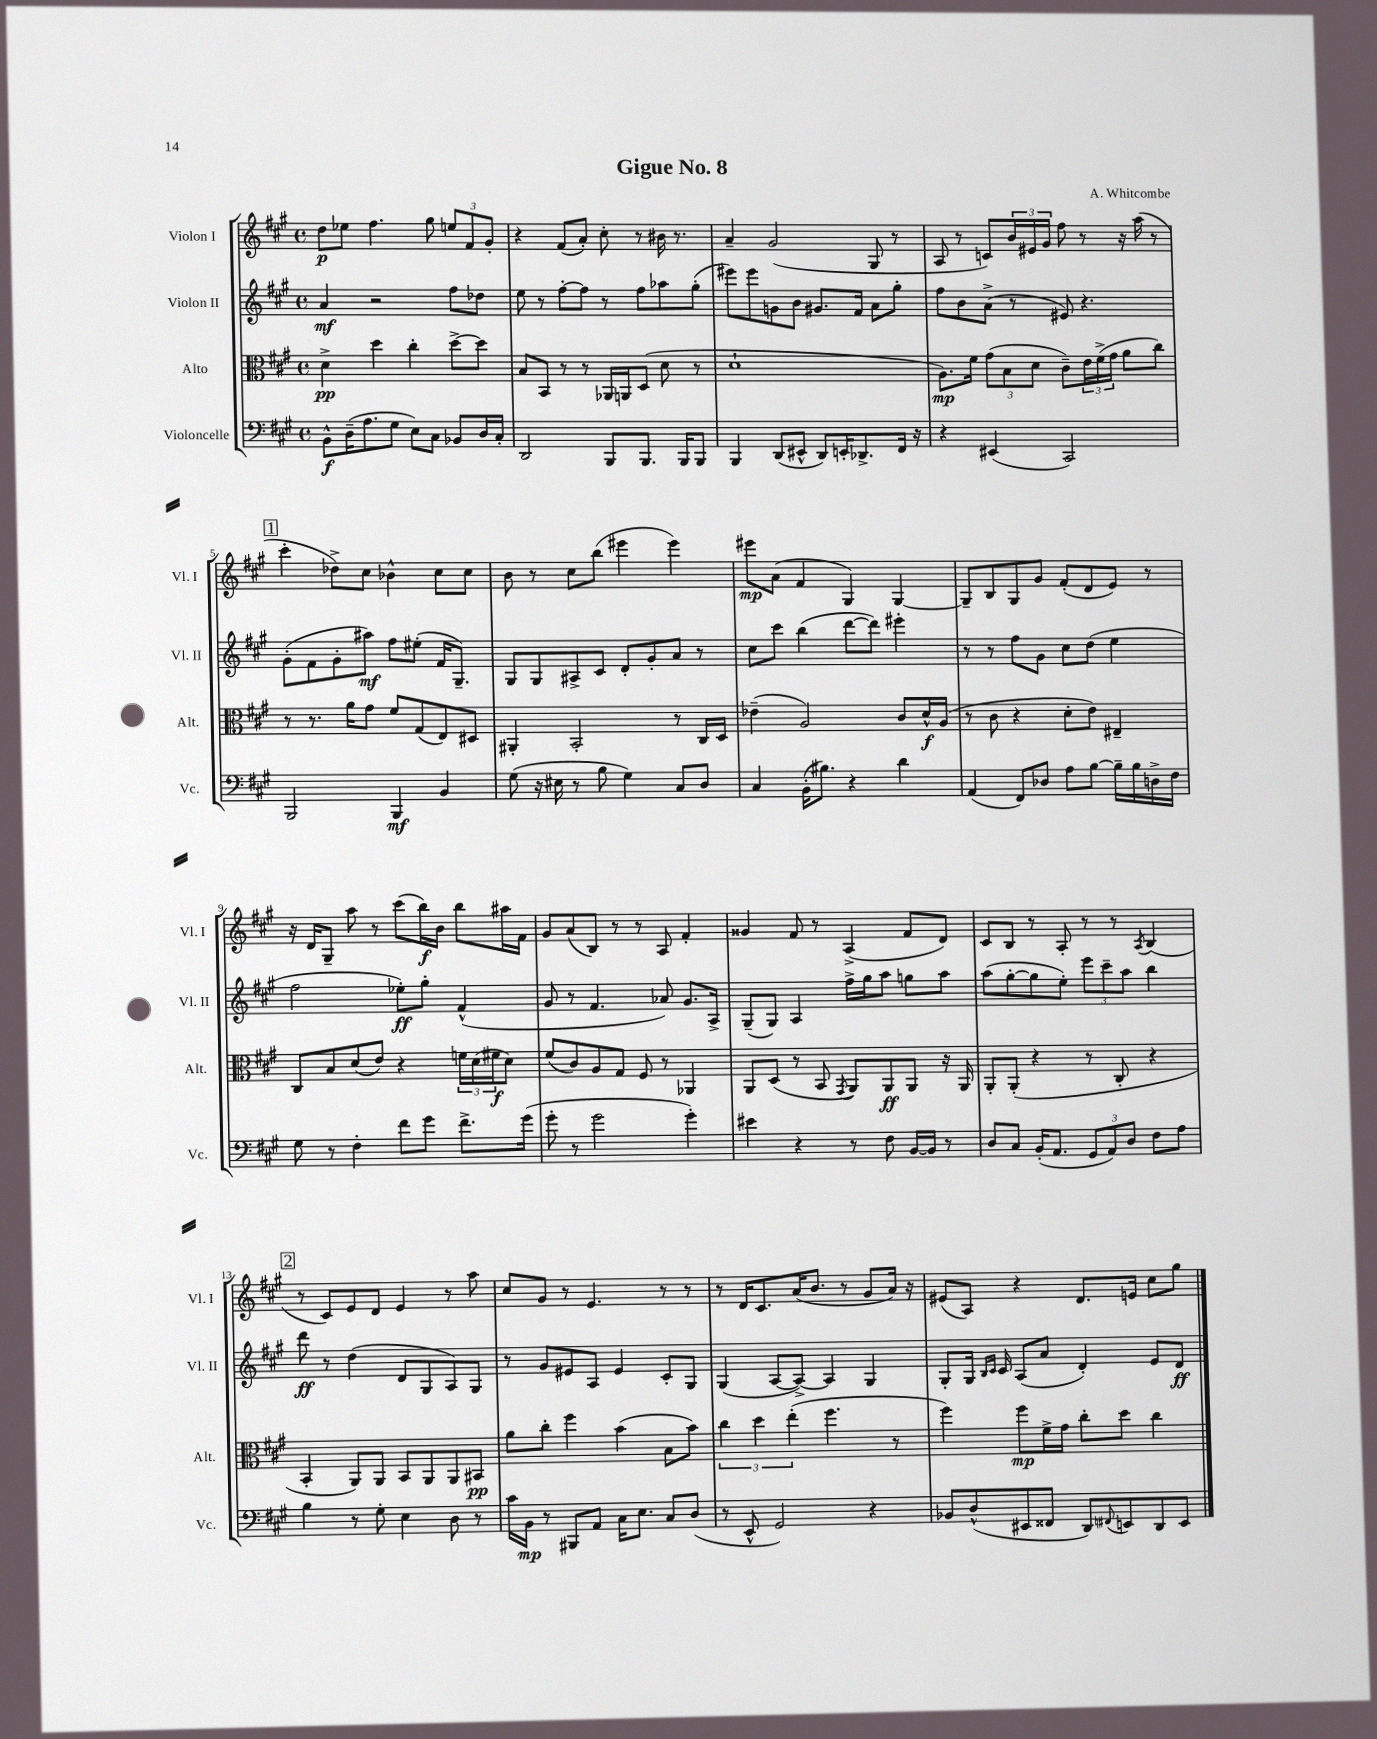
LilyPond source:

\header { title = "Gigue No. 8" composer = "A. Whitcombe" }
<<
\new StaffGroup <<
\new Staff = "s0" \with { instrumentName = "Violon I" shortInstrumentName = "Vl. I" } {
    \clef treble \key a \major \defaultTimeSignature \time 4/4
    d''8\p ees''8 fis''4. gis''8 \tuplet 3/2 { e''8 fis'8 gis'8-. } |
    r4 fis'8( a'8-.) cis''8-. r8 bis'16 r8. |
    a'4-- gis'2( gis8 r8 |
    a8 r8 c'8) \tuplet 3/2 { b'16 eis'16 gis'16 } fis''8 r8 r16 a''16( r8 |
    \mark \markup { \box "1" } cis'''4-. des''8->) cis''8 bes'4-^ cis''8 cis''8 |
    b'8 r8 cis''8 b''8( eis'''4 eis'''4) |
    eis'''8\mp a'8( fis'4 gis4) gis4~ |
    gis8-- b8 gis8 gis'8 fis'8-.( d'8 e'8) r8 |
    r16 d'16 gis8-- a''8 r8 cis'''8( b''16\f) b'16 b''8 ais''16 fis'16 |
    gis'8 a'8( b8) r8 r8 a8 fis'4-. |
    gisis'4 fis'8 r8 a4->( fis'8 d'8) |
    cis'8 b8 r8 a8-. r8 r8 \acciaccatura { a8 } b4( |
    \mark \markup { \box "2" } r8 cis'8) e'8 d'8 e'4 r8 a''8 |
    cis''8 gis'8 r8 e'4. r8 r8 |
    r8 d'16 cis'8. a'16( b'8. r8 gis'8 a'16) r16 |
    eis'8( a8) r4 d'8. e'16 cis''8 gis''8 \bar "|." |
}
\new Staff = "s1" \with { instrumentName = "Violon II" shortInstrumentName = "Vl. II" } {
    \clef treble \key a \major \defaultTimeSignature \time 4/4
    a'4\mf r2 fis''8 des''8 |
    e''8 r8 fis''8~-. fis''8 r8 fis''8 aes''8 gis''8-.( |
    eis'''8) eis'''8 g'8 b'8 gis'8. fis'16 a'8 gis''8-. |
    fis''8 b'8 a'8->( r8 eis'8) r4. |
    \mark \markup { \box "1" } gis'8-.( fis'8 gis'8-. ais''8\mf) fis''8 eis''8-.( fis'16 gis8.--) |
    gis8 gis8 ais8-> cis'8 d'8-. gis'8-. a'8 r8 |
    cis''8 cis'''8 b''4( d'''8~ d'''8) eis'''4-. |
    r8 r8 fis''8 gis'8 cis''8 d''8( e''4 |
    fis''2 ees''8-.\ff) gis''8-. fis'4-^( |
    gis'8 r8 fis'4. aes'8) gis'8. a16-> |
    gis8--( gis8) a4 fis''16-> gis''16 a''8 g''8 a''8 |
    a''8( gis''8~-. gis''8 e''8-.) \tuplet 3/2 { e'''8 cis'''8-- a''8 } b''4 |
    \mark \markup { \box "2" } d'''8\ff r8 d''4( d'8 gis8 a8) gis8 |
    r8 gis'8 eis'8 a8 eis'4 cis'8-. gis8 |
    gis4( a8~ a8~->) a4 gis4 |
    gis8-. gis16 \grace { b16 cis'16 } cis'16 a8( a'8 d'4-.) e'8 d'8\ff \bar "|." |
}
\new Staff = "s2" \with { instrumentName = "Alto" shortInstrumentName = "Alt." } {
    \clef alto \key a \major \defaultTimeSignature \time 4/4
    d'4->\pp d''4 cis''4-. d''8~-> d''8 |
    b8 b,8 r8 r8 aes,16 a,16 d8( d'8 r8 |
    d'1-! |
    a8.\mp) fis'16 \tuplet 3/2 { gis'8( b8 d'8 } cis'8--) \tuplet 3/2 { e'16 fis'16->( gis'16 } a'8 cis''8) |
    \mark \markup { \box "1" } r8 r8. a'16 gis'8 fis'8 gis8( e8) dis8 |
    ais,4-. b,2-. r8 cis16 d16 |
    ees'4--( a2) cis'8 d'16-^\f a16( |
    r8 cis'8 r4 d'8-. e'8) eis4-- |
    cis8 b8 d'8( e'8) r4 \tuplet 3/2 { f'16 d'16( fis'16\f } d'8) |
    fis'8( cis'8) a8 gis8 fis8 r8 aes,4 |
    a,8 d8( r8 b,8 \acciaccatura { gis,8 } a,8) a,8\ff a,8 r16 a,16 |
    a,8-. a,8-.( r4 r8 cis8-. r4 |
    \mark \markup { \box "2" } b,4-. a,8) a,8 b,8 a,8 a,8 bis,8\pp |
    a'8 cis''8-. fis''4 b'4( b8 b'8) |
    \tuplet 3/2 { cis''4 d''4 e''4-.( } fis''4. r8 |
    fis''4) fis''8\mp fis'16-> gis'16 cis''8-. d''8 cis''4 \bar "|." |
}
\new Staff = "s3" \with { instrumentName = "Violoncelle" shortInstrumentName = "Vc." } {
    \clef bass \key a \major \defaultTimeSignature \time 4/4
    b,8-^\f d16--( a8. gis8 e8) cis8 bes,8 d16 cis16-. |
    d,2 b,,8 b,,8. b,,16 b,,8 |
    b,,4 d,8( eis,8-^ d,8) e,16-. des,8.-> fis,16 r16 |
    r4 eis,4( cis,2) |
    \mark \markup { \box "1" } b,,2 b,,4\mf b,4 |
    gis8( r16 eis16 r8 b8 gis4) cis8 d8 |
    cis4 b,16-.( bis8.) r4 d'4 |
    a,4( fis,8) des8 a8 b8~ b16-- b16 d16-> fis16 |
    gis8 r8 fis4-. fis'8 gis'8 fis'8.-> gis'16( |
    gis'8-. r8 gis'2 gis'4-.) |
    eis'4 r4 r8 fis8 b,16~ b,16 r8 |
    d8 cis8 b,16-.( a,8. \tuplet 3/2 { gis,8 a,8) d8 } fis8 a8 |
    \mark \markup { \box "2" } b4 r8 gis8-. e4 d8 r8 |
    cis'16 b,16\mp r8 bis,,8 a,8 cis16 e8. cis8 d8( |
    r8 e,8-^ gis,2) r4 |
    bes,8 d8-^( eis,8 fisis,8 d,8) \appoggiatura { fis,8 } e,8 d,8 e,8 \bar "|." |
}
>>
>>
